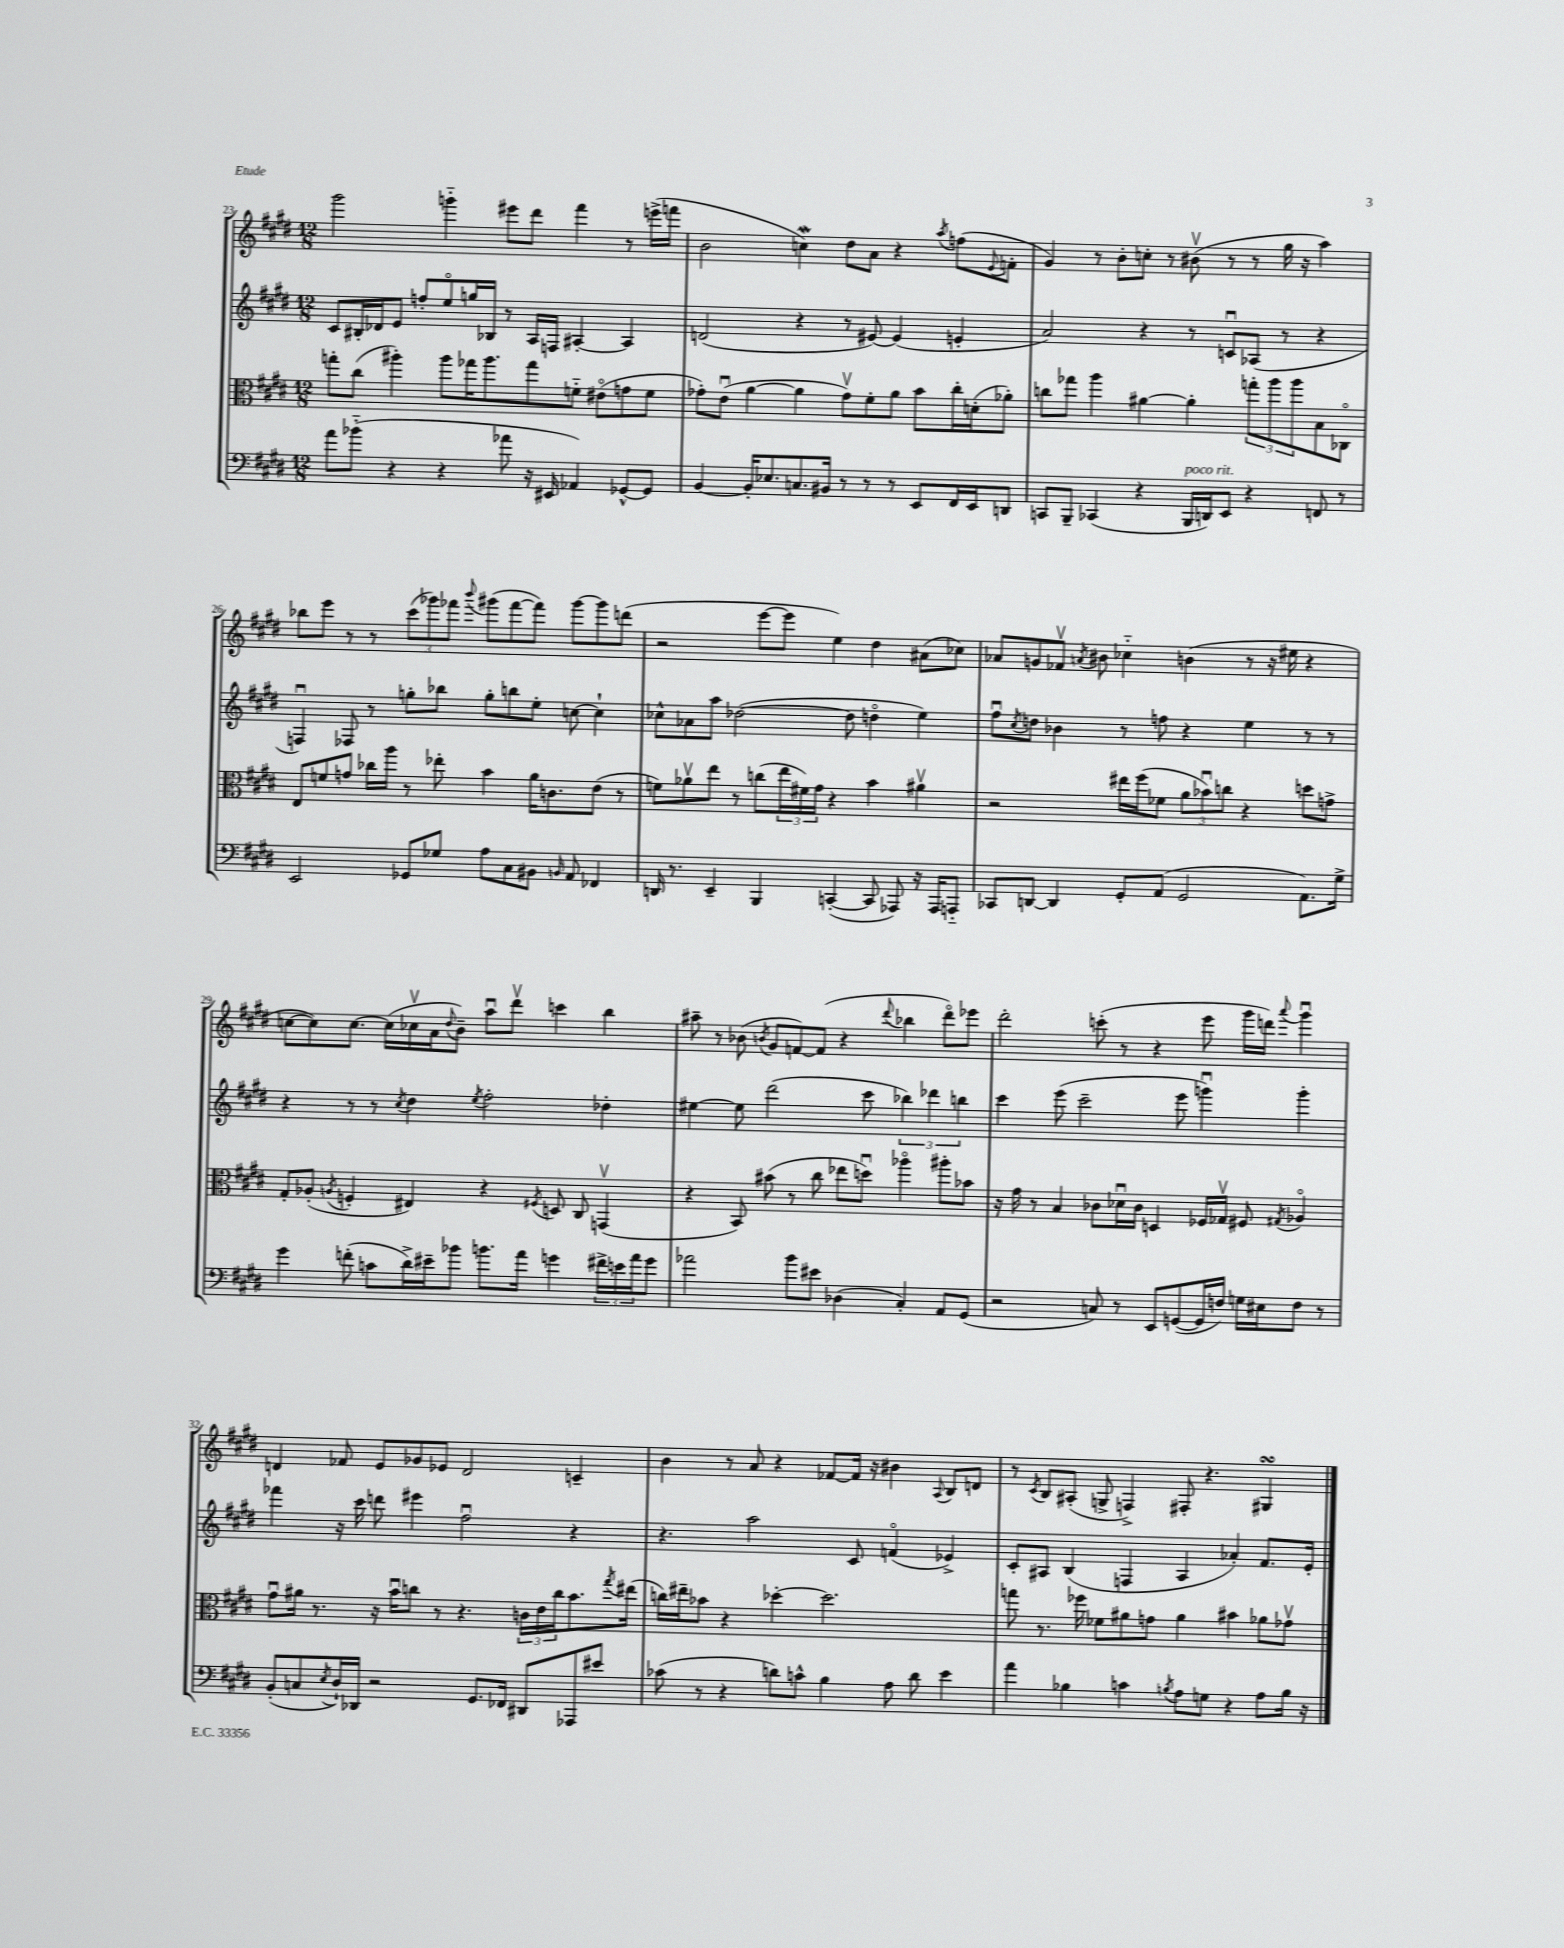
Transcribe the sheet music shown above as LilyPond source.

<<
\new StaffGroup <<
\new Staff = "s0" {
    \clef treble \key e \major \numericTimeSignature \time 12/8
    gis'''2 g'''4-_ eis'''8 dis'''8 fis'''4 r8 e'''16->( f'''16 |
    b'2 c''4\mordent) dis''8 a'8 r4 \acciaccatura { a''8 } f''8( \appoggiatura { e'8 } f'8-. |
    gis'4) r8 b'8-. c''8-. r8 bis'8\upbow( r8 r8 gis''16 r16 a''4) |
    bes''8 e'''8 r8 r8 \tuplet 3/2 { cis'''8( ges'''8) fes'''8 } \appoggiatura { b'''8 } gis'''8( fes'''8~ fes'''8) gis'''8~ gis'''8 d'''8( |
    r2 e'''8~ e'''8 e''4) dis''4 ais'8( ces''8) |
    aes'8 g'8 fes'8\upbow \acciaccatura { a'8 } bis'8 ces''4-_ b'4( r8 r16 eis''16 r4 |
    c''8~ c''8) c''8.~ c''16( ces''16\upbow a'16 \appoggiatura { dis''8 } b'8--) a''8\downbow dis'''8\upbow c'''4 b''4 |
    ais''8-- r8 bes'8( \acciaccatura { b'8 } gis'8 f'8~) f'8( r4 \appoggiatura { dis'''8 } bes''4 dis'''8\flageolet) ees'''8 |
    dis'''2-. c'''8-.( r8 r4 e'''8 gis'''16 d'''16) \appoggiatura { a'''8 } gis'''4\downbow |
    d'4 fes'8 e'8 ges'8 ees'8 d'2 c'4-- |
    b'4 r8 a'8 r4 fes'8~ fes'16 r16 bis'4 \appoggiatura { a8 } b8 d'8 |
    r8 \acciaccatura { cis'8 } b8 ais8-.( g8-> f4->) fis8-. r4. gis4\turn \bar "|." |
}
\new Staff = "s1" {
    \clef treble \key e \major \numericTimeSignature \time 12/8
    cis'8 bis16-. des'16 e'8 f''8-. e''8\flageolet g''16 bes16 r8 a16 f16 ais4~-. ais4 |
    d'2( r4 r8 eis'8~) eis'4( e'4-. |
    a'2) r4 r8 c'8\downbow aes8( r8 r4 |
    f4\downbow) fes8 r8 g''8-. bes''8 g''8-. b''8 e''8-. c''8~ c''4-! |
    ces''8-^ aes'8 a''8 des''2~( des''8 d''4\flageolet e''4) |
    fis''8\downbow \acciaccatura { cis''8 } d''8 bes'4 r8 f''8 r4 e''4 r8 r8 |
    r4 r8 r8 \acciaccatura { cis''8 } dis''4 \acciaccatura { e''8 } fis''2-. des''4-. |
    eis''4~ eis''8 dis'''2( cis'''8 \tuplet 3/2 { bes''4) des'''4 b''4 } |
    cis'''4 e'''8( cis'''2-- e'''8 g'''4\downbow) g'''4-. |
    fes'''4 r16 cis'''16 d'''8 eis'''4 fis''2\downbow r4 |
    r4. a''2 cis'8 f'4\flageolet( ees'4->) |
    cis'8-. ais8 b4( f4 ais4 aes'4-.) fis'8. e'16-. \bar "|." |
}
\new Staff = "s2" {
    \clef alto \key e \major \numericTimeSignature \time 12/8
    g''8-. cis''8( ais''4-.) ais''8 ges''16 ais''8. ges''8 f'8-_ eis'8\flageolet( g'8 f'8 |
    ges'8-.) e'8\downbow( a'4~ a'4 ges'8\upbow) fis'8-. a'8 b'8 cis''16-. d'16-.( aes'8-.) |
    c''8 ges''8 a''4 ais'4~ ais'4-. \tuplet 3/2 { g''8-. a''8 a''8 } b8 ces8\flageolet |
    e8 f'8 g'8 ces''16 a''16 r8 ees''8-. b'4 a'16 c'8. e'8( r8 |
    f'8) aes'8\upbow e''8 r8 c''8( \tuplet 3/2 { e''16 fis'16) gis'16 } r4 b'4 ais'4\upbow |
    r2 eis''16 fis''16( fes'8 \tuplet 3/2 { a'8 bes'8\downbow) c''8 } r4 d''8 g'8-> |
    gis8-. aes8-.( \acciaccatura { a8 } f4-. eis4) r4 \acciaccatura { fis8 } d8 cis8 g,4\upbow( |
    r4 b,8) bis'8( r8 cis''8 ees''8 d''8\downbow) aes''4\flageolet ais''8-. bes'8 |
    r16 gis'16 r8 b4 ces'8 des'16\downbow ces'16 d4 fes16 ges16\upbow fis8 \acciaccatura { gis8 } aes4\flageolet |
    gis'8\downbow ais'16 r8. r16 b'16\downbow c''8 r8 r4. \tuplet 3/2 { c'16 e'16 c''16 } b'8. \acciaccatura { gis''8 } eis''16( |
    c''16) eis''16-- bes'8 r4 des''4~-. des''2. |
    g''8 r8. fes''16 fes'8 ais'8 g'8 ais'4 bis'4 aes'8 ges'8\upbow \bar "|." |
}
\new Staff = "s3" {
    \clef bass \key e \major \numericTimeSignature \time 12/8
    a'8 bes'8-_( r4 r4 aes'8 r16 eis,16 aes,4) ges,8~-^ ges,8 |
    b,4~ b,16-. ees8. c8. bis,16 r8 r8 r8 e,8 fis,16 e,16 d,8 |
    c,8 b,,8-- ces,4( r4 b,,16^\markup { \italic "poco rit." } d,16) e,8 r4 f,8 r8 |
    e,2 ges,8 ges8 a8 cis8 bis,8 \grace { b,16 } a,8 fes,4 |
    d,16 r8. e,4-- b,,4 c,4~-.( c,8 aes,,8) r16 aes,,16 a,,8-_ |
    ces,8 d,8~ d,4 gis,8-. a,8( gis,2 a,8.) gis16-> |
    gis'4 f'8-.( c'8 dis'16->) eis'16-- bes'8 b'8. a'16 g'4 \tuplet 3/2 { fis'16-> e'16 a'16 } g'8 |
    aes'2 b'8 eis'8 des4( cis4-.) a,8 gis,8( |
    r2 c8) r8 e,8 g,8~( g,16 f16) g16 eis16 f8 r8 |
    b,8-.( c8 \acciaccatura { e8 } dis16-!) des,16 r2 gis,8. fes,16 dis,8 aes,,8 eis'8 |
    ces'8( r8 r4 d'8) c'8-^ b4 a8 d'8 e'4 |
    a'4 bes4 c'4 \acciaccatura { b8 } a8 g8 r4 a8 b16 r16 \bar "|." |
}
>>
>>
\layout { \context { \Score currentBarNumber = #23 } }
